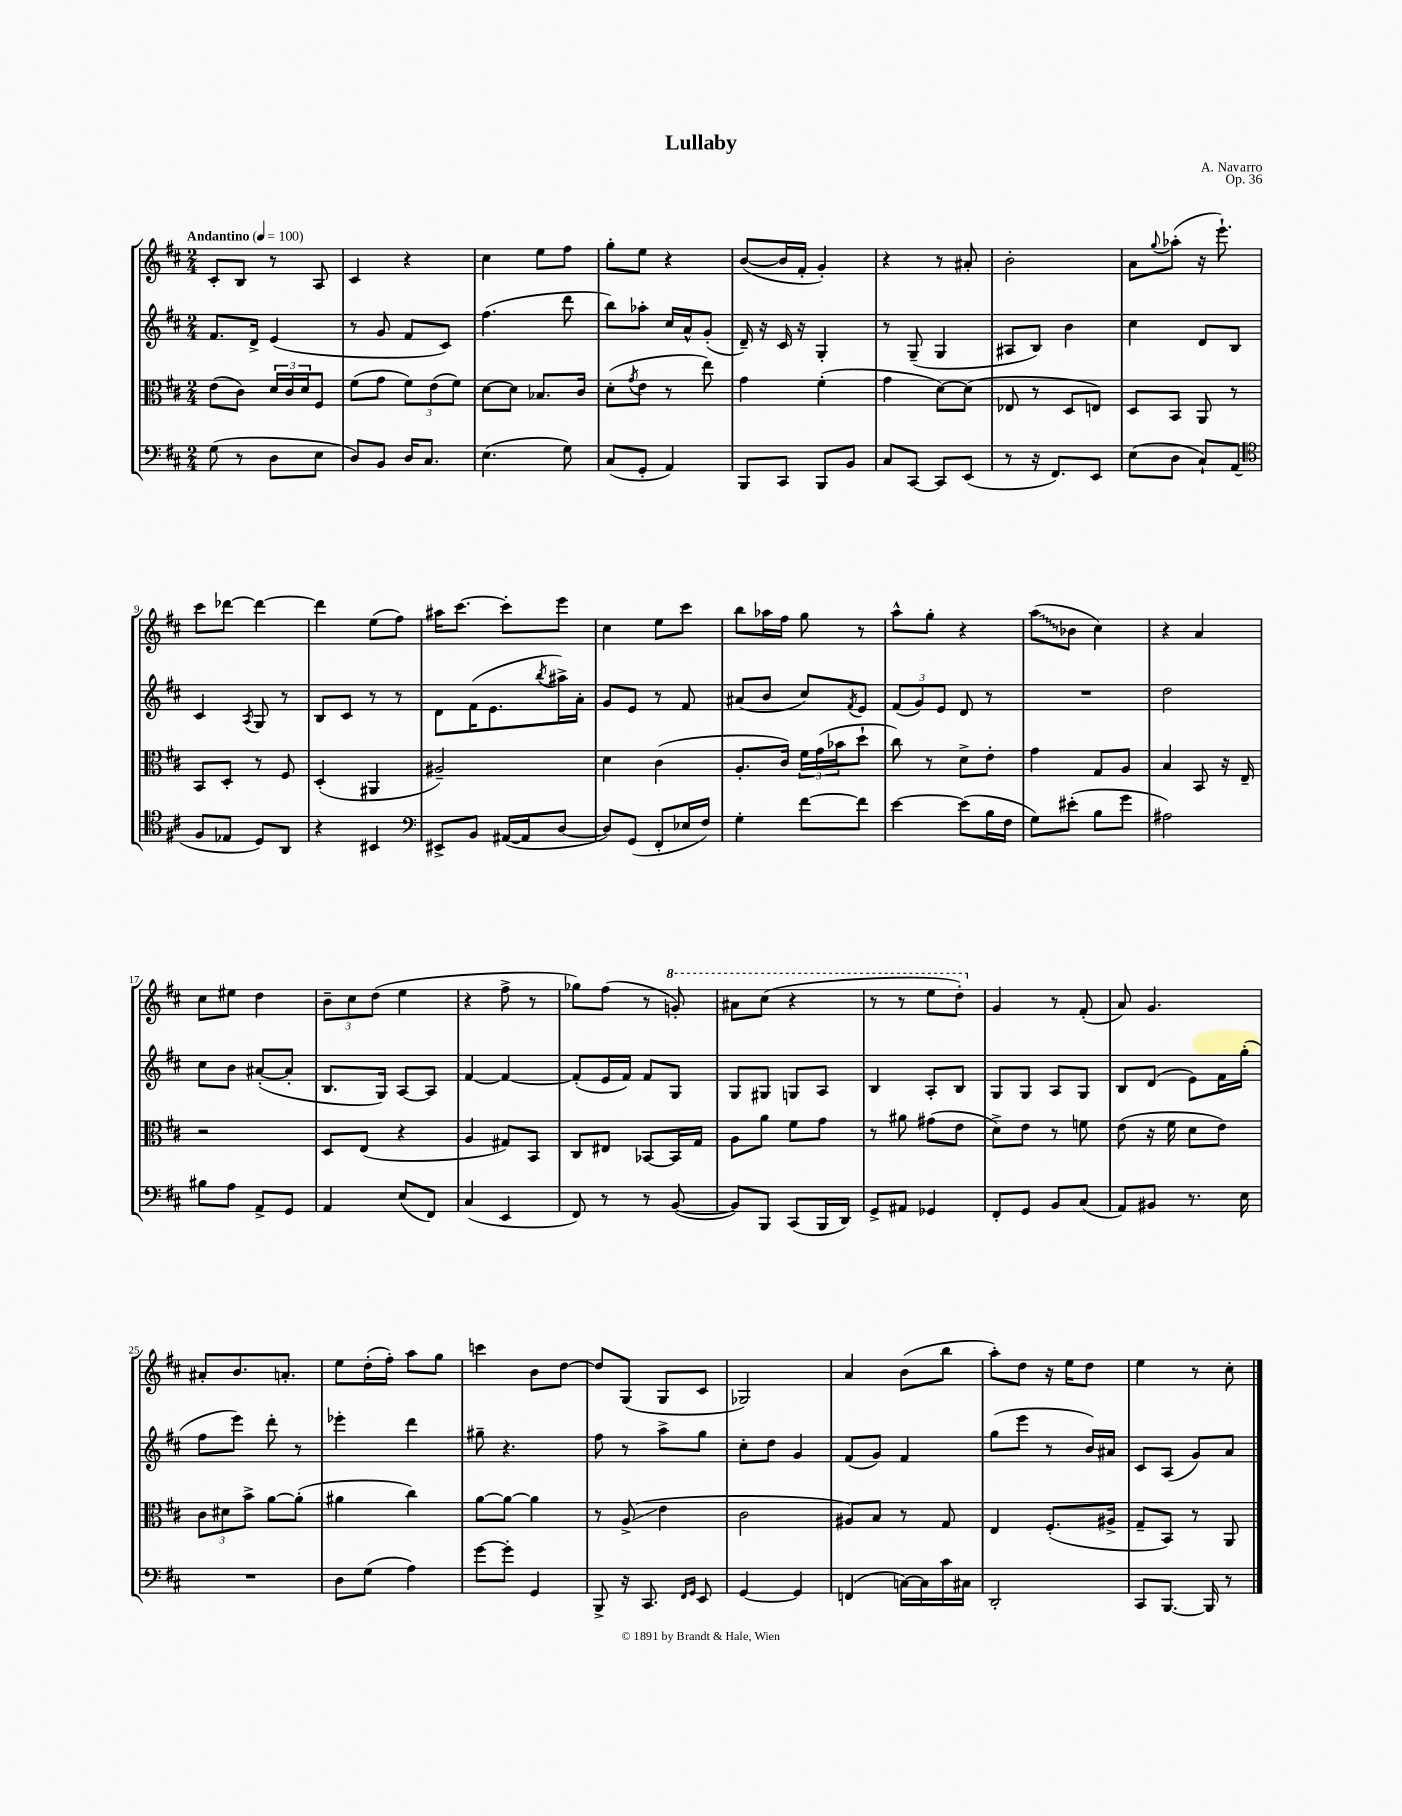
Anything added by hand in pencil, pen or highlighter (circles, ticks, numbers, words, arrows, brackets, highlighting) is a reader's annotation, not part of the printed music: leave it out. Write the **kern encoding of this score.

**kern	**kern	**kern	**kern
*staff4	*staff3	*staff2	*staff1
*clefF4	*clefC3	*clefG2	*clefG2
*k[f#c#]	*k[f#c#]	*k[f#c#]	*k[f#c#]
*M2/4	*M2/4	*M2/4	*M2/4
*MM100	*MM100	*MM100	*MM100
(8G	(8e	8.f#	8c#'
8r	8c#)	.	8B
.	.	16d^	.
8D	24d	(4e	8r
.	24c#	.	.
.	24d	.	.
8E	8F#	.	8A
=	=	=	=
8D)	(8f#	8r	4c#
8BB	8g	8g	.
16D	12f#)	8f#	4r
8.C#	.	.	.
.	(12e	.	.
.	.	8c#)	.
.	12f#)	.	.
=	=	=	=
(4.E	[8d	(4.ff#	4cc#
.	8d]	.	.
.	8.B-	.	8ee
8G)	.	8ddd	8ff#
.	16c#	.	.
=	=	=	=
(8C#	(8d'	8bb)	8gg'
.	8qg	.	.
8GG'	8e	8aa-'	8ee
4AA)	8r	16cc#	4r
.	.	16a^^	.
.	8ee)	(8g'	.
=	=	=	=
8BBB	4g	16d~)	([8b
.	.	16r	.
8CC#	.	16c#	16b]
.	.	16r	16f#'
8BBB	(4f#'	4G'	4g')
8BB	.	.	.
=	=	=	=
8C#	4g	8r	4r
[8CC#	.	(8G~	.
8CC#]	[8d)	4G	8r
(8EE	(8d]	.	8a#'
=	=	=	=
8r	8E-	8A#	2b'
16r	8r	8B)	.
8.FF#)	.	.	.
.	8D	4b	.
8EE	8E)	.	.
=	=	=	=
(8E	8D	4cc#	8a
.	.	.	8qqgg
8D	8BB	.	(8aa-'
8C#`)	8AA	8d	16r
.	.	.	8.eee`)
(8AA	8r	8B	.
=	=	=	=
*clefC4	*	*	*
8F#	8BB	4c#	8ccc#
8E-	8D'	.	[8ddd-
.	.	8qA	.
8D)	8r	8G	4ddd-_
8AA	8F#	8r	.
=	=	=	=
4r	(4D'	8B	4ddd-]
.	.	8c#	.
4BB#	4AA#	8r	(8ee
.	.	8r	8ff#)
=	=	=	=
*clefF4	*	*	*
8EE#^	2A#~)	8d	16aa#
.	.	.	[8.ccc#
8BB	.	(16f#	.
.	.	8.e	.
([16AA#	.	.	8ccc#']
16AA#]	.	.	.
.	.	8qbb	.
[8D	.	16aa#^)	8eee
.	.	16a'	.
=	=	=	=
8D])	4d	8g	4cc#
(8GG	.	8e	.
8FF#'	(4c#	8r	8ee
16E-	.	8f#	8ccc#
16F#)	.	.	.
=	=	=	=
4G'	8.A'	(8a#	8bb
.	.	8b	16aa-
.	16c#)	.	16ff#
[8f#	24f#	8cc#)	8gg
.	(24g	.	.
.	24b-	.	.
.	.	8qf#	.
8f#]	8dd`	8e	8r
=	=	=	=
[4e	8cc#)	(12f#	8aa^^
.	.	12g)	.
.	8r	.	8gg'
.	.	12e	.
(8e]	8d^	8d	4r
16B	8e'	8r	.
16F#	.	.	.
=	=	=	=
8G)	4g	2r	(8aa
(8e#'	.	.	8b-
8B	8G	.	4cc#)
8g	8A	.	.
=	=	=	=
2A#)	4B	2dd	4r
.	8BB	.	4a
.	16r	.	.
.	16E~	.	.
=	=	=	=
8B#	2r	8cc#	8cc#
8A	.	8b	8ee#
8AA^	.	([8a#'	4dd
8GG	.	8a#']	.
=	=	=	=
4AA	8D	8.B	12b~
.	.	.	12cc#
.	(8E	.	.
.	.	.	(12dd
.	.	16G)	.
(8E	4r	[8A	4ee
8FF#)	.	8A]	.
=	=	=	=
(4C#	4A	[4f#	4r
4EE	8G#)	4f#_	8ff#^
.	8BB	.	8r
=	=	=	=
8FF#)	8C#	(8f#']	8gg-)
8r	8E#	16e	(8ff#
.	.	16f#)	.
8r	[8BB-	8f#	8r
([8BB	16BB-]	8G	8gg')
.	16G	.	.
=	=	=	=
8BB])	8A	8G	8aa#
8BBB	8a	8G#	(8ccc#
(8CC#	8f#	8G	4r
16BBB	8g	8A	.
16DD)	.	.	.
=	=	=	=
8GG^	8r	4B	8r
8AA#	8a#	.	8r
4GG-	(8g#	8A'	8eee
.	8e	8B	8ddd')
=	=	=	=
8FF#'	8d^)	8G	4g
8GG	8e	8G	.
8BB	8r	8A	8r
(8C#	8f	8G	(8f#'
=	=	=	=
8AA)	(8e	8B	8a)
8BB#	16r	(8d	4.g
.	16f#	.	.
8.r	8d	8e)	.
.	8e)	16f#	.
16E	.	(16gg'	.
=	=	=	=
2r	12c#	8ff#	8a#'
.	12d#	.	.
.	.	8eee)	8.b
.	12b^	.	.
.	[8a	8ddd'	.
.	.	.	8.a'
.	(8a']	8r	.
=	=	=	=
8D	4a#	4eee-'	8ee
(8G	.	.	(16dd'
.	.	.	16ff#')
4A)	4cc#)	4ddd	8aa
.	.	.	8gg
=	=	=	=
[8g	[8a	8gg#~	4ccc
8g']	8a_	4.r	.
4GG	4a]	.	8b
.	.	.	[8dd
=	=	=	=
8BBB^	8r	8ff#	8dd]
16r	(8A^	8r	(8G
8.CC#	.	.	.
.	4e	8aa^	8G
16qqFF#	.	.	.
16qqGG	.	.	.
8EE	.	8gg	8c#
=	=	=	=
[4GG	2c#	8cc#'	2G-)
.	.	8dd	.
4GG]	.	4g	.
=	=	=	=
(4FF	8A#)	(8f#	4a
.	8B	8g)	.
[16C)	8r	4f#	(8b
16C]	.	.	.
16c#	8G	.	8bb
16C#	.	.	.
=	=	=	=
2DD'	4E	(8gg	8aa')
.	.	8eee	8dd
.	(8.F#'	8r	16r
.	.	.	16ee
.	.	16b)	8dd
.	16A#^	16a#	.
=	=	=	=
8CC#	8G~	8c#	4ee
[8.BBB	8BB)	(8A	.
.	8r	8g)	8r
16BBB]	.	.	.
8r	8AA	8a	8cc#'
==	==	==	==
*-	*-	*-	*-
